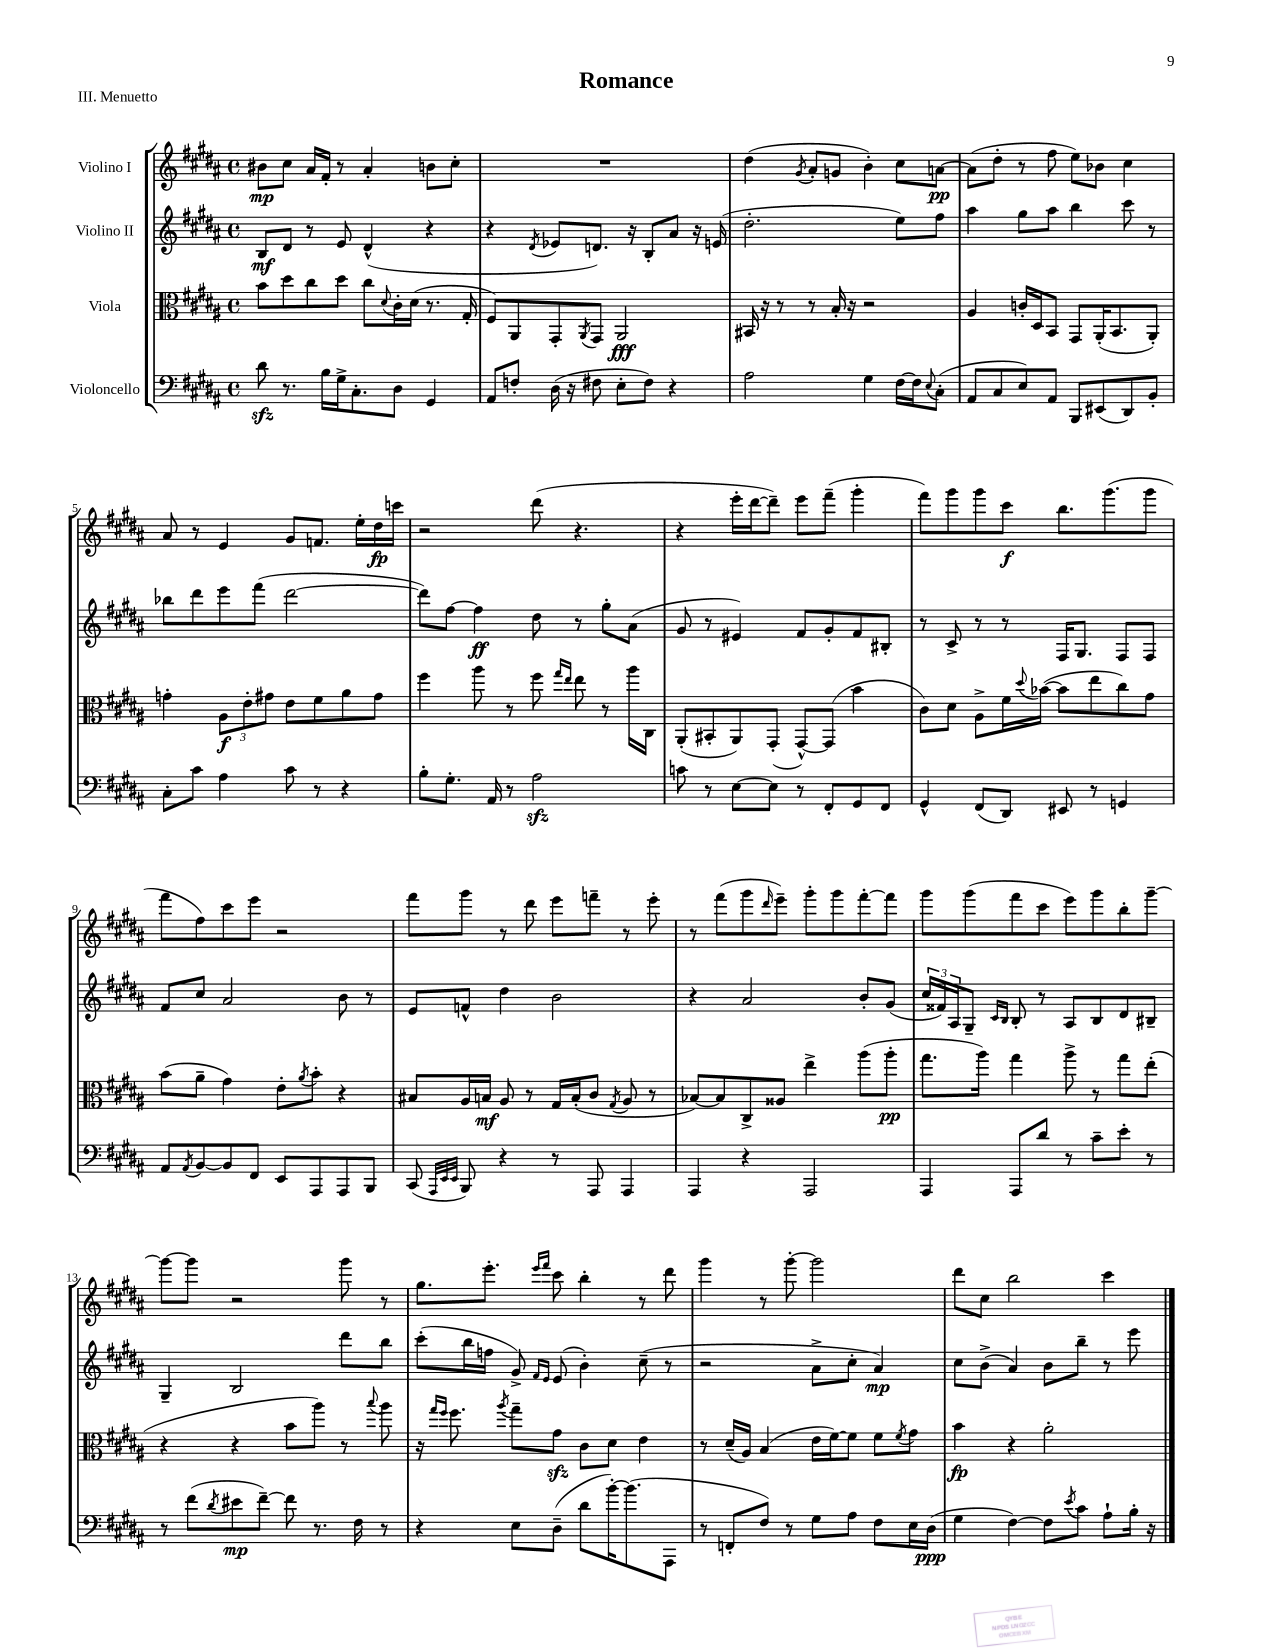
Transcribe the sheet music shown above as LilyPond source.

\header { title = "Romance" piece = "III. Menuetto" }
<<
\new StaffGroup <<
\new Staff = "s0" \with { instrumentName = "Violino I" } {
    \clef treble \key b \major \defaultTimeSignature \time 4/4
    bis'8\mp cis''8 ais'16 fis'16-. r8 ais'4-. b'8 cis''8-. |
    R1 |
    dis''4( \acciaccatura { gis'8 } ais'8-. g'8 b'4-.) cis''8 a'8~\pp |
    a'8( dis''8-. r8 fis''8 e''8) bes'8 cis''4 |
    ais'8 r8 e'4 gis'8 f'8. e''16-. dis''16\fp c'''16 |
    r2 dis'''8( r4. |
    r4 e'''16-. dis'''16~ dis'''8--) e'''8 fis'''8--( gis'''4-. |
    fis'''8) gis'''8 gis'''8 cis'''8\f b''8. gis'''8.( gis'''8 |
    fis'''8 fis''8) cis'''8 e'''8 r2 |
    fis'''8 gis'''8 r8 dis'''8 e'''8 f'''8-- r8 e'''8-. |
    r8 fis'''8( gis'''8 \grace { dis'''16 } e'''8--) gis'''8-. gis'''8 fis'''8~-. fis'''8 |
    gis'''8 gis'''8( fis'''8 cis'''8 e'''8) gis'''8 b''8-. gis'''8~-- |
    gis'''8~ gis'''8 r2 gis'''8 r8 |
    gis''8. e'''8.-. \grace { e'''16 fis'''16 } cis'''8 b''4-. r8 dis'''8 |
    gis'''4 r8 gis'''8~-. gis'''2 |
    dis'''8 cis''8 b''2 cis'''4 \bar "|." |
}
\new Staff = "s1" \with { instrumentName = "Violino II" } {
    \clef treble \key b \major \defaultTimeSignature \time 4/4
    b8\mf dis'8 r8 e'8 dis'4-^( r4 |
    r4 \acciaccatura { dis'8 } ees'8 d'8.) r16 b8-. ais'8 r16 e'16( |
    dis''2.-. e''8) fis''8 |
    ais''4 gis''8 ais''8 b''4 cis'''8 r8 |
    bes''8 dis'''8 e'''8 fis'''8( dis'''2~ |
    dis'''8) fis''8~ fis''4\ff dis''8 r8 gis''8-. ais'8( |
    gis'8 r8 eis'4) fis'8 gis'8-. fis'8 bis8-. |
    r8 cis'8-> r8 r8 fis16 gis8. fis8 fis8 |
    fis'8 cis''8 ais'2 b'8 r8 |
    e'8 f'8-^ dis''4 b'2 |
    r4 ais'2 b'8-. gis'8( |
    \tuplet 3/2 { cis''16 fisis'16) ais16 } gis8-- \grace { cis'16 b16 } b8-. r8 ais8 b8 dis'8 bis8-- |
    gis4-- b2 dis'''8 b''8 |
    cis'''8-.( b''16 f''16 gis'8->) \grace { fis'16 e'16 } e'8( b'4-.) cis''8--( r8 |
    r2 ais'8-> cis''8-. ais'4\mp) |
    cis''8 b'8->( ais'4) b'8 b''8-- r8 e'''8 \bar "|." |
}
\new Staff = "s2" \with { instrumentName = "Viola" } {
    \clef alto \key b \major \defaultTimeSignature \time 4/4
    b'8 dis''8 cis''8 dis''8 cis''8 \appoggiatura { dis'8 } cis'16-. dis'16( r8. gis16-. |
    fis8) ais,8 gis,8-. \acciaccatura { ais,8 } gis,8 ais,2\fff |
    bis,16 r16 r8 r8 b16-. r16 r2 |
    ais4 c'16-. dis16 b,8 gis,8 ais,16-.( b,8. ais,8-.) |
    g'4-. \tuplet 3/2 { ais8\f e'8-. gis'8 } e'8 fis'8 ais'8 gis'8 |
    fis''4 ais''8 r8 fis''8 \grace { gis''16 e''16 } e''8 r8 ais''16 cis16 |
    ais,8-.( bis,8-. ais,8) gis,8-.( gis,8~-^) gis,8( b'4 |
    cis'8) dis'8 ais8-> fis'16 \appoggiatura { dis''8 } bes'16~( bes'8 e''8 cis''8) gis'8 |
    b'8( ais'8-- gis'4) e'8-. \acciaccatura { ais'8 } b'8-. r4 |
    bis8 ais16 b16\mf ais8 r8 gis16 b16-.( cis'8 \acciaccatura { gis8 } ais8 r8 |
    bes8~) bes8 cis8-> aisis8 e''4-> ais''8( ais''8-.\pp |
    gis''8. ais''16) gis''4 ais''8-> r8 gis''8 e''8-.( |
    r4 r4 b'8 ais''8) r8 \appoggiatura { b''8 } ais''8 |
    r16 \grace { gis''16 fis''16 } fis''8. \acciaccatura { ais''8 } gis''8-- gis'8\sfz cis'8 dis'8 e'4 |
    r8 dis'16--( ais16) b4( e'16 fis'16~) fis'8 fis'8 \acciaccatura { fis'8 } gis'8 |
    b'4\fp r4 ais'2-. \bar "|." |
}
\new Staff = "s3" \with { instrumentName = "Violoncello" } {
    \clef bass \key b \major \defaultTimeSignature \time 4/4
    dis'8\sfz r8. b16 gis16-> cis8.-. dis8 gis,4 |
    ais,8 f8-. dis16( r16 fis8 e8-. fis8) r4 |
    ais2 gis4 fis16~ fis16 \appoggiatura { e8 } cis8-.( |
    ais,8 cis8 e8) ais,8 b,,8 eis,8( dis,8) b,8-. |
    cis8-. cis'8 ais4 cis'8 r8 r4 |
    b8-. gis8.-. ais,16 r8 ais2\sfz |
    c'8 r8 e8~ e8 r8 fis,8-. gis,8 fis,8 |
    gis,4-^ fis,8( dis,8) eis,8 r8 g,4 |
    ais,8 \acciaccatura { ais,8 } b,8~ b,8 fis,8 e,8 ais,,8 ais,,8 b,,8 |
    cis,8( \grace { ais,,32 e,32 e,32 } b,,8) r4 r8 ais,,8 ais,,4 |
    ais,,4 r4 ais,,2 |
    ais,,4 ais,,8 dis'8 r8 cis'8-- e'8-. r8 |
    r8 fis'8( \acciaccatura { dis'8 } eis'8\mp fis'8~--) fis'8 r8. fis16 r8 |
    r4 e8 dis8--( dis'8 b'16~-.) b'8.( ais,,8 |
    r8 f,8-. fis8) r8 gis8 ais8 fis8 e16 dis16\ppp( |
    gis4 fis4~) fis8 \acciaccatura { e'8 } cis'8 ais8-! b16-. r16 \bar "|." |
}
>>
>>
